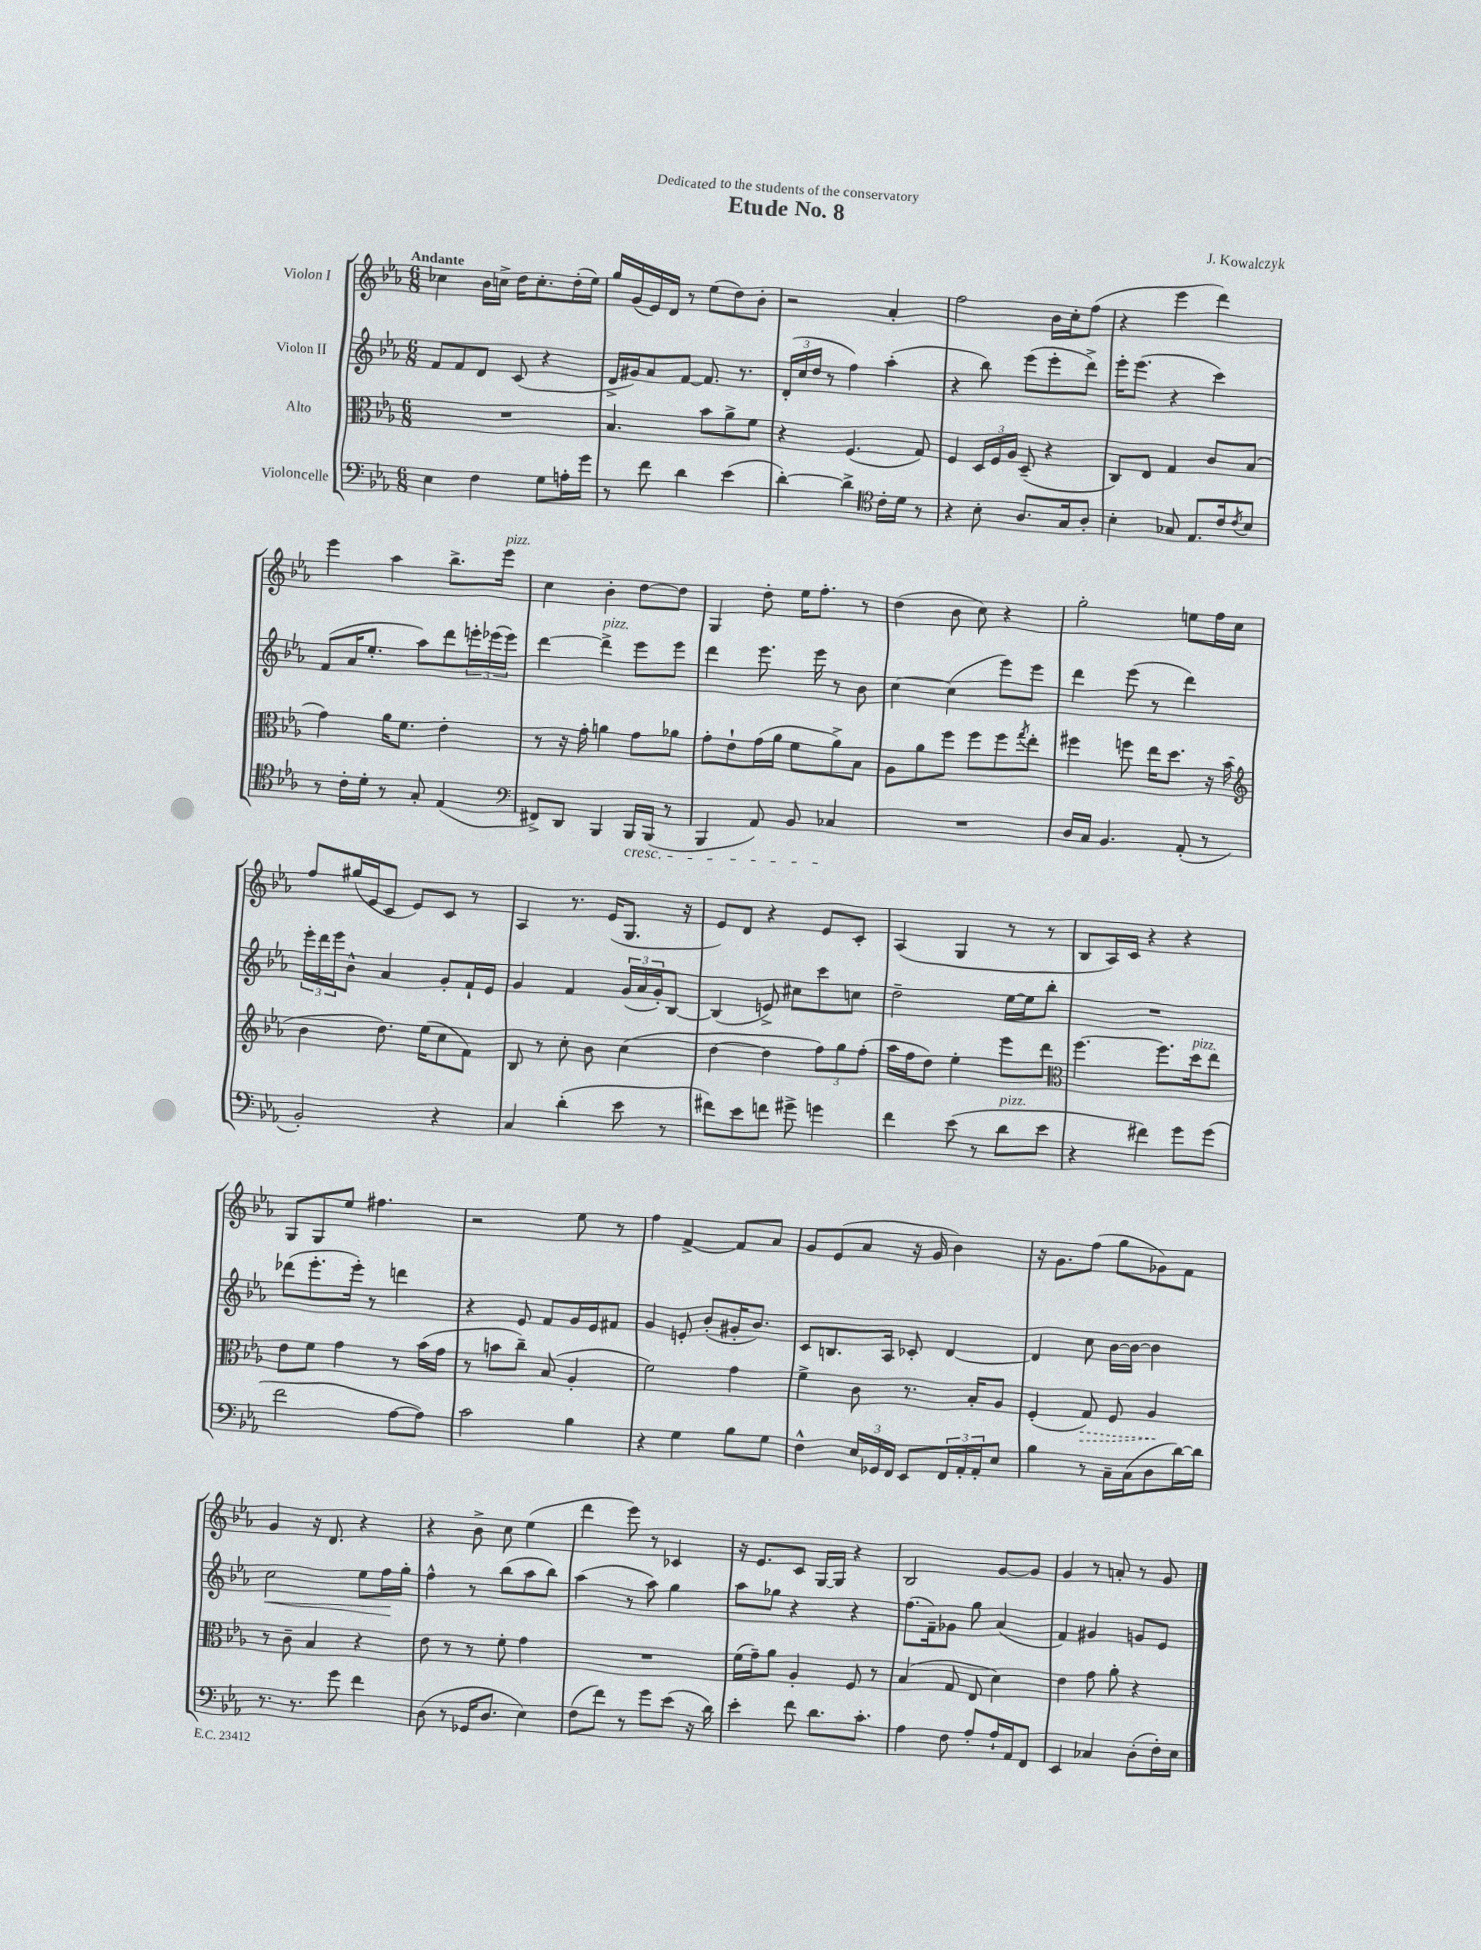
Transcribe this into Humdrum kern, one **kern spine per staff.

**kern	**kern	**kern	**kern
*staff4	*staff3	*staff2	*staff1
*clefF4	*clefC3	*clefG2	*clefG2
*k[b-e-a-]	*k[b-e-a-]	*k[b-e-a-]	*k[b-e-a-]
*M6/8	*M6/8	*M6/8	*M6/8
4E-\	2.r	8f/L	4cc-\
.	.	8f/	.
4F\	.	8d/J	16b-\LL
.	.	.	16cc^\JJ
.	.	(8c/	16dd\LK
.	.	.	8.cc'\
8G\L	.	4r	.
16A'\L	.	.	(16dd'\L
16g\JJ	.	.	16ee-\JJ)
=	=	=	=
8r	4.B-/	16d^/LL	16gg/LL
.	.	16g#/J)	(16g/
8f\	.	8a-/	16e-/)
.	.	.	16d/JJ
4d\	.	[8f/J	8r
.	8b-\L	8.f/]	(8ee-\L
(4e-\	8a-^\	.	8dd\)
.	.	8.r	.
.	8f\J	.	8b-'\J
=	=	=	=
[4d'\)	4r	(24d'/LL	2r
.	.	24cc/	.
.	.	24dd/JJ	.
.	.	8r	.
4d^\]	(4.F/	4ff\)	.
*clefC4	*	*	*
16c'\LL	.	(4aa-'\	4a-'/
16d\JJ	.	.	.
8r	8G/)	.	.
=	=	=	=
4r	4F/	4r	2ff\
8B-'\	24D/LL	8bb-\)	.
.	24F/	.	.
.	24A-/JJ	.	.
8.A-/L	(8D~/	(8eee-\L	.
.	4r	8eee-'\	16b-\LL
16G/k	.	.	16cc'\J
8A-'/J	.	8ddd^\J)	(8ff\J
=	=	=	=
4B-'\	8C/L)	16eee-'\LK	4r
.	.	(8.eee-\J	.
.	8E-/J	.	.
8G-/	4G/	4r	4eee-\
8.E-/L	.	.	.
.	8c/L	4ccc\)	4ddd\)
16c/k	.	.	.
8qc/	.	.	.
8B-/J	(8B-/J	.	.
=	=	=	=
8r	4g\)	(8f/L	4eee-\
16c'\LL	.	16a-/K	.
16d'\JJ	.	8.ee-'/J	.
8r	16a-\LK	.	4aa-\
.	8.f\J	.	.
8G'/	.	8aa-\L)	.
(4E-/	4e-'\	8ddd\	8.bb-^\L
.	.	24eee'\L	.
.	.	(24eee-\	.
.	.	.	16eee-\Jk
.	.	24eee-\JJ)	.
=	=	=	=
*clefF4	*	*	*
8FF#^/L)	8r	[4ddd\	4cc\
8DD/J	16r	.	.
.	16g'\	.	.
4BBB-/	4a\	4ddd^\]	4b-'\
16BBB-/LL	8g\L	8eee-\L	[8dd\L
(16BBB-/JJ	.	.	.
8r	8a-\J	8eee-\J	8dd\]J
=	=	=	=
4BBB-/	8g'\L	4ddd\	4G/
.	8e-`\	.	.
8AA-/)	(16g\L	8.eee-\	8dd'\
.	16a-\JJ	.	.
8BB-/	8f\L	.	16ee-\LK
.	.	16eee-\	8.ff'\J
4C-/	8a-^\)	8r	.
.	8B-\J	8b-\	8r
=	=	=	=
2.r	8A-\L	[4cc\	(4dd\
.	8a-\	.	.
.	8ff\J	(4cc\]	8b-\
.	8ff\L	.	8cc\)
.	8ff\	8eee-\L)	4r
.	8qgg/	.	.
.	8ee-'\J	8eee-\J	.
=	=	=	=
16D/LL	4ff#\	4ddd\	2gg'\
16C/JJ	.	.	.
4.BB-/	.	.	.
.	8ff\	(8eee-\	.
.	16ee-\LK	8r	.
.	8.dd\J	.	.
(8AA-'/	.	4ddd\)	8ee\L
8r	16r	.	16ff\L
.	(16b-\	.	16cc\JJ
=	=	=	=
*	*clefG2	*	*
2BB-'/)	4b-\	24eee-'\LL	8ff/L
.	.	24ddd\	.
.	.	24eee-\J	.
.	.	8b-^^\J	(16gg#/L
.	.	.	16e-/J
.	8.dd\)	4a-/	8c/J
.	.	.	8e-/L)
.	(16ee-\LK	.	.
4r	8cc\	8g'/L	8c/J
.	8f\J)	16f`/L	8r
.	.	16e-/JJ	.
=	=	=	=
4C/	8B-/	4g/	4A-/
.	8r	.	.
(4d'\	8cc'\	4f/	8.r
.	8b-\	.	.
.	.	.	(16e-/LK
8e-\	(4cc\	(24g/LL	8.G/J
.	.	24a-/	.
.	.	24g'/J)	.
8r	.	[8B-/J	.
.	.	.	16r
=	=	=	=
8f#\L)	[4dd\	(4B-/]	8e-/L)
8e-\	.	.	8d/J
8f\J	4dd\]	8e^/)	4r
8g#^\	.	8cc#\L	.
4g\	12ff\L)	8ccc\	8e-/L
.	12gg\	.	.
.	.	8cc\J	8c'/J
.	(12ff'\J	.	.
=	=	=	=
4f\	16aa-\LL	2dd~\	(4A-/
.	16ff\J	.	.
.	8dd\J)	.	.
(8e-\	4ee-'\	.	4G/
8r	.	.	.
8d\L	8eee-\L	[16ee-\LL	8r
.	.	16ee-\]J	.
8e-\J	8ddd\J	8bb-'\J	8r
=	=	=	=
*	*clefC3	*	*
4r	[4.ff\	2.r	8B-/L
.	.	.	16A-/L)
.	.	.	16c/JJ
4f#\)	.	.	4r
.	8.ff\]L	.	.
8g\L	.	.	4r
.	16dd\k	.	.
(8g\J	8ee-\J	.	.
=	=	=	=
2f\	8e-\L	(8ddd-\L	8G/L
.	8f\J	8.eee-'\	8G/
.	4g\	.	8ee-/J
.	.	16eee-'\Jk)	.
.	.	8r	4.ff#\
[8A-\L	8r	4ddd\	.
8A-\]J)	(16b-\LL	.	.
.	16g\JJ	.	.
=	=	=	=
2c\	8r	4r	2r
.	8b\L	.	.
.	8cc~\J)	8e-/	.
.	(8B-/	8f/L	.
4B-\	4A-'/	16g/L	8ee-\
.	.	16e-/J	.
.	.	8f#/J	8r
=	=	=	=
4r	2f\)	4g/	4ff\
4G\	.	8e'/	[4f^/
.	.	(8b-'/L	.
8B-\L	4g\	16g#'/K	8f/]L
.	.	8.b-/J)	.
8G\J	.	.	8a-/J
=	=	=	=
4F^^\	4f^\	8c/L	8g/L
.	.	8.B/	(8e-/
24E-/LL	8c\	.	8a-/J
24GG-/	.	.	.
.	.	16A-/Jk	.
24FF/JJ	.	.	.
8EE-/L	8.r	8c-'/	16r
.	.	.	16g/
24FF/L	.	[4d/	4b-\)
24AA-'/	.	.	.
.	16B-'/LK	.	.
24AA-'/J	.	.	.
8E-/J	8A-/J	.	.
=	=	=	=
4B-\	(4F'/	4d/]	16r
.	.	.	8.g\L
8r	8G/)	8cc\	(8ff\J
16C~\LL	8F/	[16b-\LL	8gg\L
(16C\J	.	16b-\_JJ	.
8D\	4A-/	4b-\]	8g-\)
[16d\L)	.	.	8f\J
16d\]JJ	.	.	.
=	=	=	=
8.r	8r	2cc\	4g/
.	8c~\	.	.
8.r	.	.	.
.	4B-/	.	16r
.	.	.	8.d/
8g\	.	.	.
4f\	4r	8ee-\L	4r
.	.	16ff\L	.
.	.	16gg'\JJ	.
=	=	=	=
(8D\	8e-\	4ff^^\	4r
8r	8r	.	.
16GG-/LK	8r	8r	8b-^\
8.D/J	.	.	.
.	8f'\	(8bb-\L	8cc\
4E-\)	4g\	8aa-\	(4ee-\
.	.	8bb-\J)	.
=	=	=	=
(8F\L	2.r	(4aa-\	4ddd\
8f\J)	.	.	.
8r	.	8r	8eee-\)
8g\L	.	8aa-\)	8r
(8e-\J	.	4gg\	4c-/
16r	.	.	.
16d\)	.	.	.
=	=	=	=
4e-'\	(16f\LL	8aa-\L	16r
.	16g~\J)	.	8.e-/L
.	8a-\J	8gg-\J	.
8f\	4A-'/	4r	8c/J
8.d\L	.	.	[16G/LL
.	.	.	16G/]JJ
.	8F/	4r	4r
8.c'\J	.	.	.
.	8r	.	.
=	=	=	=
4A-\	(4B-/	(8.ff\L	2B-/
.	.	16f~\k)	.
8F\	8G/	8g-\J	.
8A-'/L	8E-/	8gg\	.
16A-`/L	4d\)	(4a-/	[8g/L
16AA-/J	.	.	.
8FF/J	.	.	8g/]J
=	=	=	=
4EE-/	4e-\	4f/)	4g/
4C-/	8g\	4g#/	8r
.	8a-'\	.	8a'/
(8D'\L	4r	8g/L	8r
16F'\L)	.	8e-/J	8g/
16E-\JJ	.	.	.
==	==	==	==
*-	*-	*-	*-
